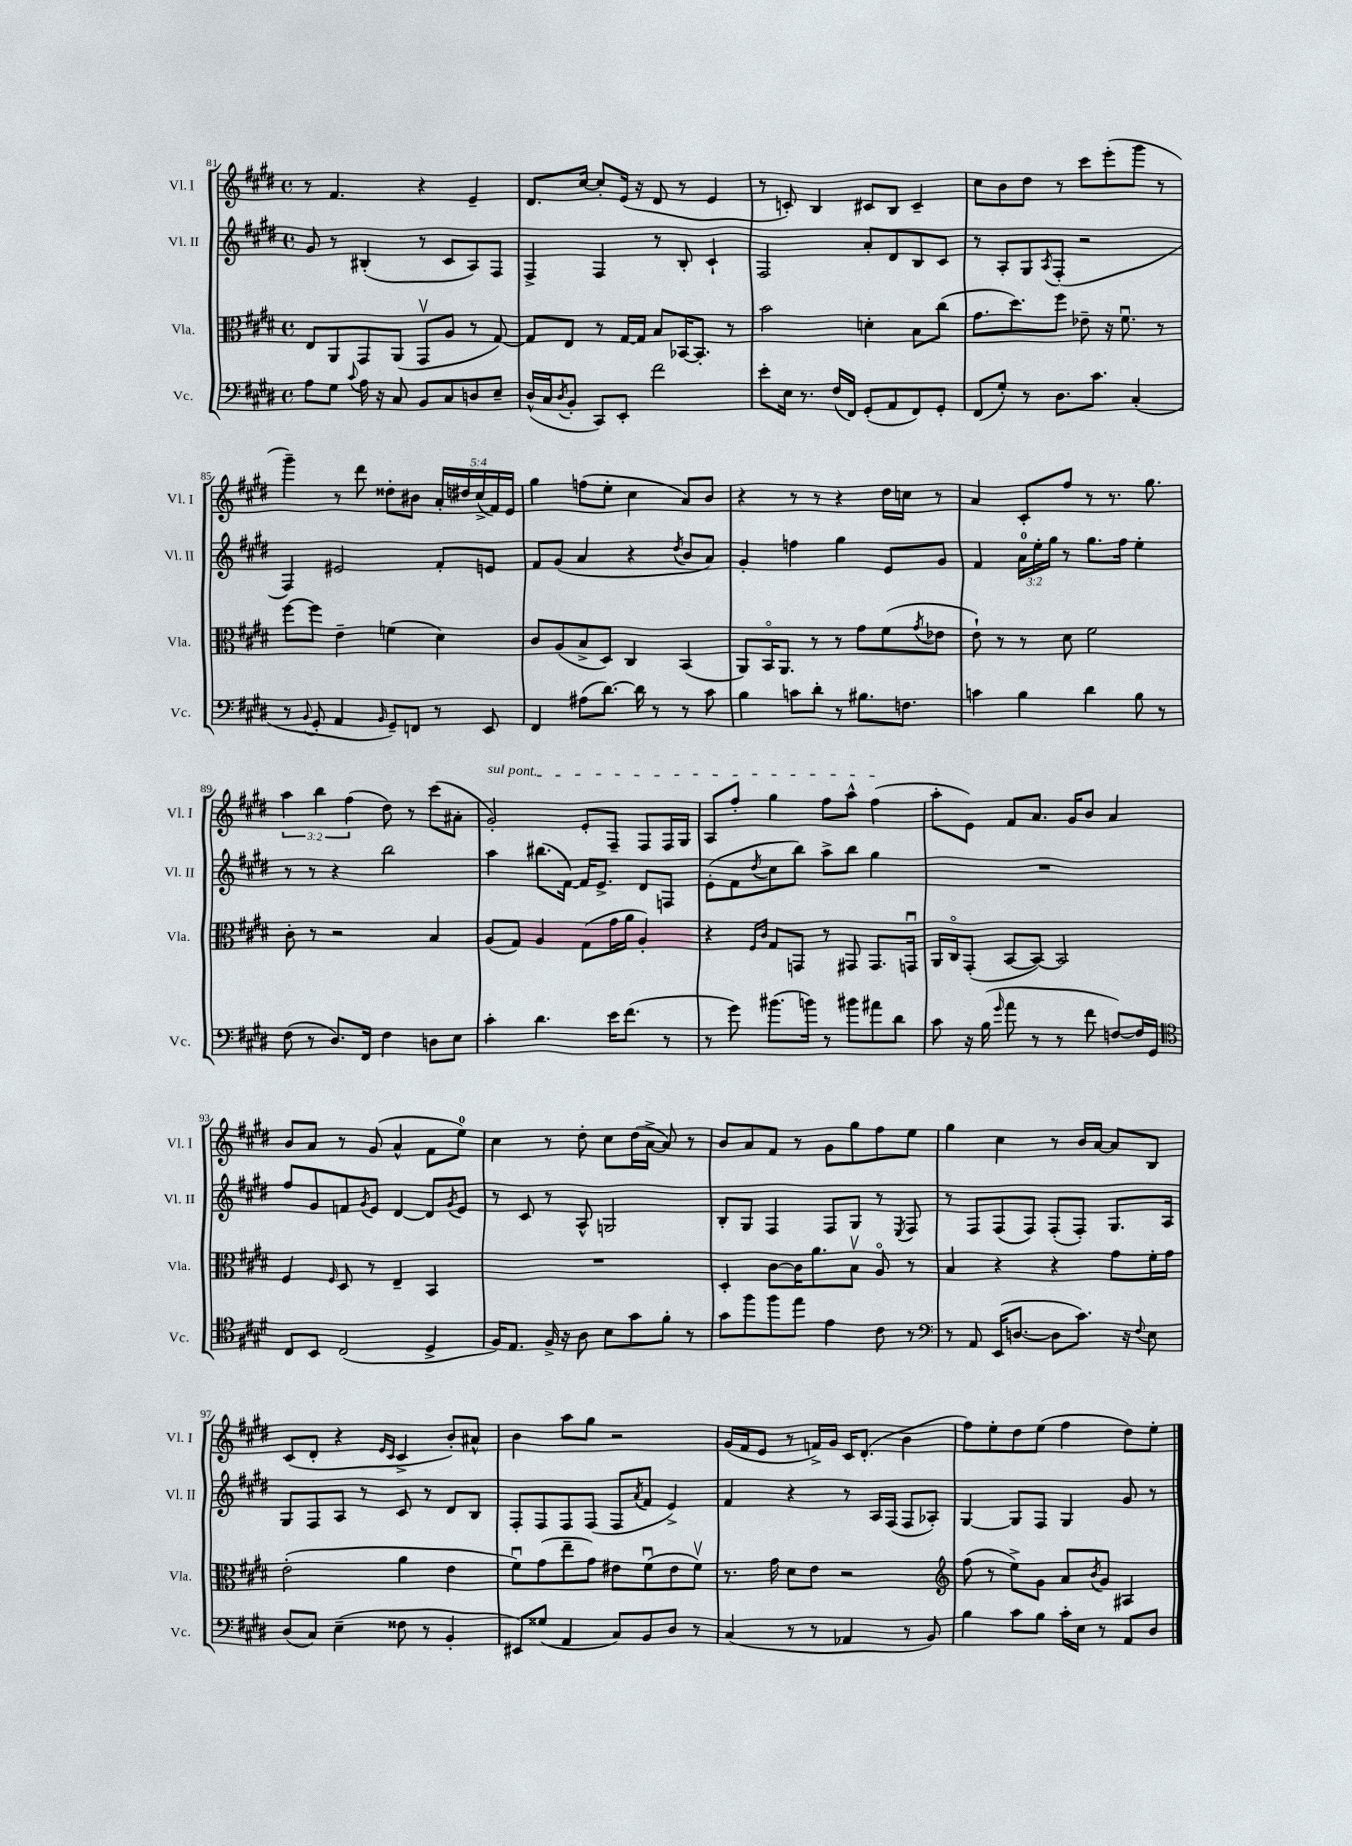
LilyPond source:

<<
\new StaffGroup <<
\new Staff = "s0" \with { instrumentName = "Vl. I" shortInstrumentName = "Vl. I" } {
    \clef treble \key e \major \defaultTimeSignature \time 4/4 \override Staff.TupletNumber.text = #tuplet-number::calc-fraction-text
    r8 fis'4. r4 e'4-- |
    dis'8. cis''16~ cis''8-. e'16( r16 dis'8 r8 e'4 |
    r8 c'8-.) b4 cis'8 b8 cis'4-- |
    cis''8 b'8 dis''8 r8 cis'''8 e'''8-.( gis'''8 r8 |
    gis'''4--) r8 dis'''8 disis''8-. bis'8 \tuplet 5/4 { a'16-. dis''16 cis''16->( fis'16) e'16 } |
    gis''4 f''8( e''8-. cis''4 a'8) b'8 |
    r4 r8 r8 r4 dis''16 c''16 r8 |
    a'4 cis'8-. fis''8 r8 r8. gis''8. |
    \tuplet 3/2 { a''4 b''4 fis''4( } dis''8) r8 cis'''8( ais'8-. |
    \once \override TextSpanner.bound-details.left.text = \markup { \italic "sul pont." } gis'2-.\startTextSpan) e'8-. fis8-- fis8 fis16 gis16 |
    a8 fis''8-. gis''4 fis''8 a''8-^ fis''4\stopTextSpan( |
    a''8-. e'8) fis'8 a'8. gis'16 b'8 a'4 |
    b'8 a'8 r8 gis'8( a'4-^ fis'8 e''8-0) |
    cis''4 r8 dis''8-. cis''8 dis''16( a'16~-> a'8) r8 |
    b'8 a'8 fis'8 r8 gis'8 gis''8 fis''8 e''8 |
    gis''4 cis''4 r8 b'16 a'16~ a'8 b8 |
    cis'8( dis'8-. r4 \grace { e'16 cis'16 } cis'4-> b'8-.) ais'8-^ |
    b'4 a''8 gis''8 r2 |
    gis'16( fis'16 e'8 r8 f'16->) gis'16 cis'16 dis'8.-.( b'4 |
    fis''8) e''8-. dis''8 e''8( fis''4 dis''8) e''8-. \bar "|." |
}
\new Staff = "s1" \with { instrumentName = "Vl. II" shortInstrumentName = "Vl. II" } {
    \clef treble \key e \major \defaultTimeSignature \time 4/4 \override Staff.TupletNumber.text = #tuplet-number::calc-fraction-text
    gis'8 r8 bis4-.( r8 cis'8 a8) fis8 |
    fis4-> fis4 r8 b8-. cis'4-! |
    fis2 a'8-. dis'8 b8 cis'8 |
    r8 a8-. gis8 \acciaccatura { a8 } fis8-.( r2 |
    fis4) eis'2 fis'8-. e'8 |
    fis'8 gis'8( a'4 r4 \acciaccatura { dis''8 } b'8 a'8) |
    gis'4-. f''4 gis''4 e'8 gis'8 |
    fis'4 \tuplet 3/2 { a'16-0 e''16-. gis''16 } r8 gis''8. fis''16 e''4-. |
    r8 r8 r4 b''2 |
    a''4 bis''8.( fis'16~) fis'16 e'8.-> dis'8 f8 |
    e'8-.( fis'8 \acciaccatura { dis''8 } cis''8 b''8) a''8-> b''8 gis''4 |
    R1 |
    fis''8 gis'8 f'8 \acciaccatura { gis'8 } e'8 dis'4~ dis'8 \acciaccatura { gis'8 } e'8 |
    r8 cis'8 r8 a8-^ g2 |
    b8-. gis8 fis4 fis8 gis8 r8 \acciaccatura { e8 } fis8 |
    r8 fis8 fis8( fis8) fis8-.( fis8-.) gis8. a16 |
    gis8 fis8 a8 r8 cis'8 r8 dis'8 b8 |
    fis8-. fis8 fis8 fis8( fis8 \acciaccatura { a'8 } fis'8 e'4->) |
    fis'4 r4 r8 a16 fis16( fis8 aes8-.) |
    gis4~ gis8 fis8 gis4 gis'8 r8 \bar "|." |
}
\new Staff = "s2" \with { instrumentName = "Vla." shortInstrumentName = "Vla." } {
    \clef alto \key e \major \defaultTimeSignature \time 4/4
    e8 a,8 gis,8 a,8( gis,8\upbow a8 r8 gis8~) |
    gis8 e8 r8 gis16~ gis16 b8 bes,16~ bes,8.-. r8 |
    b'2 d'4-. b8 cis''8( |
    gis'8. dis''8.) fis''8 ees'8-- r16 fis'8.\downbow r8 |
    fis''8~ fis''8 e'4-- f'4( dis'4) |
    cis'8 a8( b8-> dis8) cis4 b,4( |
    a,8) b,16\flageolet a,8. r8 r8 gis'8 fis'8( \acciaccatura { gis'8 } ees'8 |
    e'8-!) r8 r8 dis'8 fis'2 |
    cis'8-. r8 r2 b4 |
    a8( gis8) a4 gis8( gis'16 a'16 a4-.) |
    r4 \grace { fis16 cis'16 } gis8 g,8 r8 gis,8 gis,8. g,16\downbow |
    a,16 cis16\flageolet gis,8-.( b,8~ b,8~) b,2 |
    fis4 \grace { fis16 } dis8 r8 e4-- b,4 |
    R1 |
    dis4-. cis'8~ cis'16 a'8. b8\upbow a8\flageolet r8 |
    b4 r4 r4 gis'8 fis'16-. gis'16 |
    e'2-.( a'4 e'4 |
    fis'8\downbow) gis'8( e''8-- gis'8) eis'8 fis'8\downbow( eis'8 fis'8\upbow) |
    r8. gis'16 dis'8 e'8 r2 |
    \clef treble fis''8( r8 e''8->) gis'8 a'8 \acciaccatura { b'8 } gis'8 ais4 \bar "|." |
}
\new Staff = "s3" \with { instrumentName = "Vc." shortInstrumentName = "Vc." } {
    \clef bass \key e \major \defaultTimeSignature \time 4/4
    a8 gis8 \appoggiatura { cis'8 } a16 r16 cis8 b,8 cis8 d8 e8-- |
    dis16-^( cis16 \acciaccatura { dis8 } b,8-. cis,8) e,8-. fis'2 |
    e'8-. e16 r8. fis16( fis,16) gis,8-.( a,8 fis,8) gis,8-. |
    fis,8( gis8-.) r8 dis8. cis'8. cis4-.( |
    r8 \appoggiatura { b,8 } gis,8-. a,4 \grace { b,16 } gis,8--) f,8 r8 e,8 |
    fis,4 ais8( dis'8.~) dis'16 r8 r8 cis'8 |
    b4 c'8 dis'8-. r8 bis8. f8. |
    c'4 b4 dis'4 b8 r8 |
    fis8( r8 dis8.) fis,16 fis4 d8 e8 |
    cis'4-. dis'4. e'16 fis'8.( r8 |
    r8 gis'8) bis'8.( b'16) r8 bis'8 ais'8 dis'8 |
    cis'8 r16 b16( \grace { gis'16 } a'8 r8 r8 fis'8 f8~) f16 gis,16 |
    \clef tenor cis8 b,8 cis2( dis4-> |
    fis16) e8. fis16-> r16 a8 b8 gis'8 fis'8-. r8 |
    gis'8 fis''8 fis''8 e''8 e'4 cis'8 r8 |
    \clef bass r8 a,8 e,16( d8.~ d8 cis'8.) r16 \appoggiatura { fis8 } e8 |
    dis8( cis8) e4--( fisis8 r8 b,4-. |
    eis,8) gisis8( a,4 cis8) b,8 dis8 r8 |
    cis4( r8 r8 aes,4 r8 b,8) |
    b4 cis'8 b8 cis'16-. e16 r8 a,8 dis8 \bar "|." |
}
>>
>>
\layout { \context { \Score currentBarNumber = #81 } }
